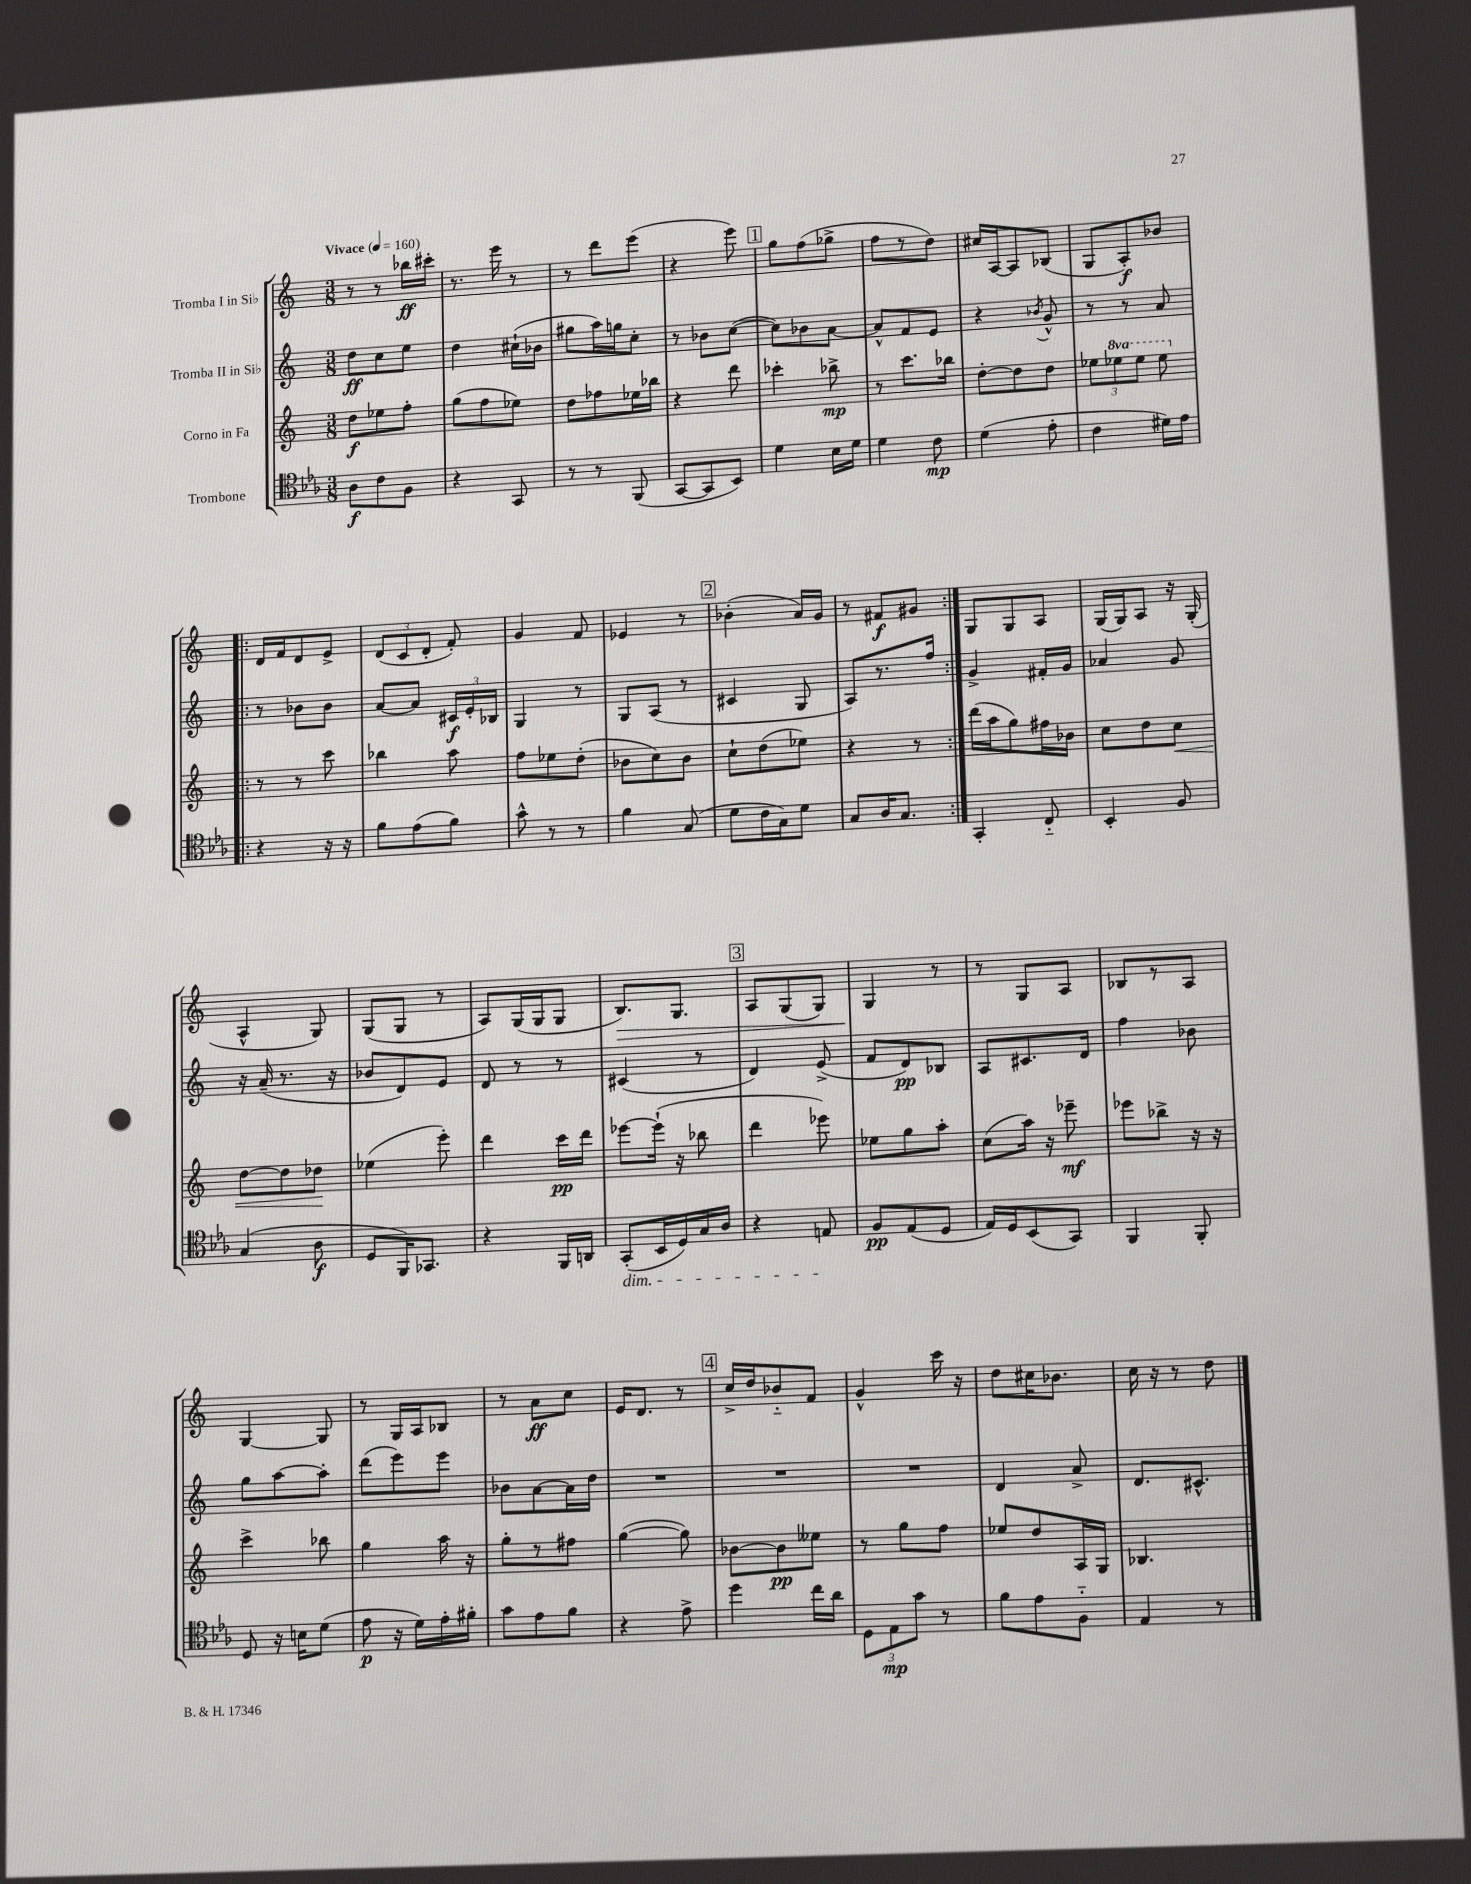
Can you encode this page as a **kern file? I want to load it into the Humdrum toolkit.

**kern	**kern	**kern	**kern
*staff4	*staff3	*staff2	*staff1
*clefC4	*clefG2	*clefG2	*clefG2
*k[b-e-a-]	*k[]	*k[]	*k[]
*M3/8	*M3/8	*M3/8	*M3/8
*MM160	*MM160	*MM160	*MM160
8A-	8dd	8dd	8r
8c	8ee-	8cc	8r
8F	8ff'	8ee	16bb-
.	.	.	16ccc#'
=	=	=	=
4r	(8gg	4dd	8.r
.	8ff	.	.
.	.	.	16eee
8GG	8ee-)	(16cc#`	8r
.	.	16b-	.
=	=	=	=
8r	8dd	8gg#	8r
8r	8ff-	16aa)	8ddd
.	.	16gg	.
(8FF	16ee-	8cc'	(8eee
.	16bb-	.	.
=	=	=	=
[8GG	4r	8r	4r
8GG]	.	8b-	.
8BB-)	8ddd	([8cc	8eee)
=	=	=	=
4d	4ccc-'	8cc])	8gg
.	.	8b-	(8ff
16B-	8bb-^	[8a	8gg-^
16d	.	.	.
=	=	=	=
4d	8r	8a^^]	8ff
.	8.ccc	8f	8r
8c	.	8e	8dd)
.	16bb-	.	.
=	=	=	=
(4d	[8dd'	4r	16cc#
.	.	.	[16A
.	8dd]	.	8A]
.	.	8qb-	.
8e-'	8dd	8g^^	(8B-
=	=	=	=
4c	12ee-	8r	8G
.	12eee-	.	.
.	.	8r	8A')
.	12eee-	.	.
16d#)	8eee-	8a	8b-
16e-	.	.	.
=!|:	=!|:	=!|:	=!|:
4r	8r	8r	16d
.	.	.	16f
.	8r	8b-	8d
16r	8ccc	8b-	8e^
16r	.	.	.
=	=	=	=
8f	4bb-	[8a	(12d
.	.	.	12c
(8e-	.	8a]	.
.	.	.	12d'
8f)	8aa	24c#	8f')
.	.	24e'	.
.	.	24B-	.
=	=	=	=
8g^^	8ff	4G	4g
8r	8ee-	.	.
8r	(8dd'	8r	8f
=	=	=	=
4f	8b-	8G	4e-
.	8cc)	(8A	.
(8G	8b-	8r	8r
=	=	=	=
8d	8cc`	4c#	(4b-'
16c	(8dd	.	.
16G)	.	.	.
8d	8ee-)	8G	16a)
.	.	.	16g
=	=	=	=
8G	4r	8A)	8r
16A-	.	8.r	8f#
8.G	.	.	.
.	8r	.	8g#
.	.	16ff	.
=:|!	=:|!	=:|!	=:|!
4GG'	(16ddd	4g^	8G
.	16aa	.	.
.	8gg)	.	8G
8C'~	16ff#	16f#'	8A
.	16b-	16g	.
=	=	=	=
4BB-'	8cc	4a-	(16G
.	.	.	16G)
.	8dd	.	8A
8F	8cc	8g	16r
.	.	.	(16G'
=	=	=	=
(4G	[8dd	16r	4A^^
.	.	(16a~	.
.	8dd]	8.r	.
8A-	8dd-	.	8G)
.	.	16r	.
=	=	=	=
8D	(4ee-	8b-	(8G
16FF)	.	8d)	8G
8.GG-	.	.	.
.	8eee')	8e	8r
=	=	=	=
4r	4ddd	8d	8A)
.	.	8r	(16G
.	.	.	16G
16FF	16ccc	8r	8G
16AA	16ddd	.	.
=	=	=	=
(8GG'	[8eee-	(4c#	8.B)
16BB-	(16eee-`]	.	.
16D)	16r	.	8.G
16G	8bb-	8r	.
16A-	.	.	.
=	=	=	=
4r	4ddd	4d)	8A
.	.	.	(8G
8E	8eee-)	(8e^	8G)
=	=	=	=
8F	8ee-	8f	4G
(8E-	8gg	8d)	.
8D	8aa'	8B-	8r
=	=	=	=
16E-)	(8cc	8A	8r
16D	.	.	.
(8BB-	16aa)	8.c#	8G
.	16r	.	.
8GG)	8eee-~	.	8A
.	.	16d	.
=	=	=	=
4FF	8eee-	4ff	8B-
.	8bb-^	.	8r
8FF'	16r	8b-	8A
.	16r	.	.
=	=	=	=
8D	4ccc^	8gg	[4G
16r	.	[8aa	.
16B	.	.	.
(8d	8bb-	8aa']	8G]
=	=	=	=
8e-	4gg	(8ddd	8r
16r	.	8eee)	16G
16d)	.	.	16A
16e-'	16aa	8eee	8B-
16f#'	16r	.	.
=	=	=	=
8g	8gg'	8b-	8r
8e-	8r	[8a	8a
8f	8ff#	16a]	8cc
.	.	16dd	.
=	=	=	=
4r	([4gg	4.r	16e
.	.	.	8.d
8e-^	8gg])	.	8r
=	=	=	=
4dd	[8b-	4.r	16cc^
.	.	.	16dd
.	8b-]	.	8b-'~
16cc	8ee--	.	8f
16a-	.	.	.
=	=	=	=
12D	8r	4.r	4g^^
12E-	.	.	.
.	8gg	.	.
12g	.	.	.
8r	8ff	.	16ccc
.	.	.	16r
=	=	=	=
8f	8ee-	4d	8dd
8e-	8dd	.	16cc#
.	.	.	8.b-
8F'~	16A	8a^	.
.	16G	.	.
=	=	=	=
4E-	4.B-	8.d	16cc
.	.	.	16r
.	.	.	8r
.	.	8.c#^^	.
8r	.	.	8dd
==	==	==	==
*-	*-	*-	*-
